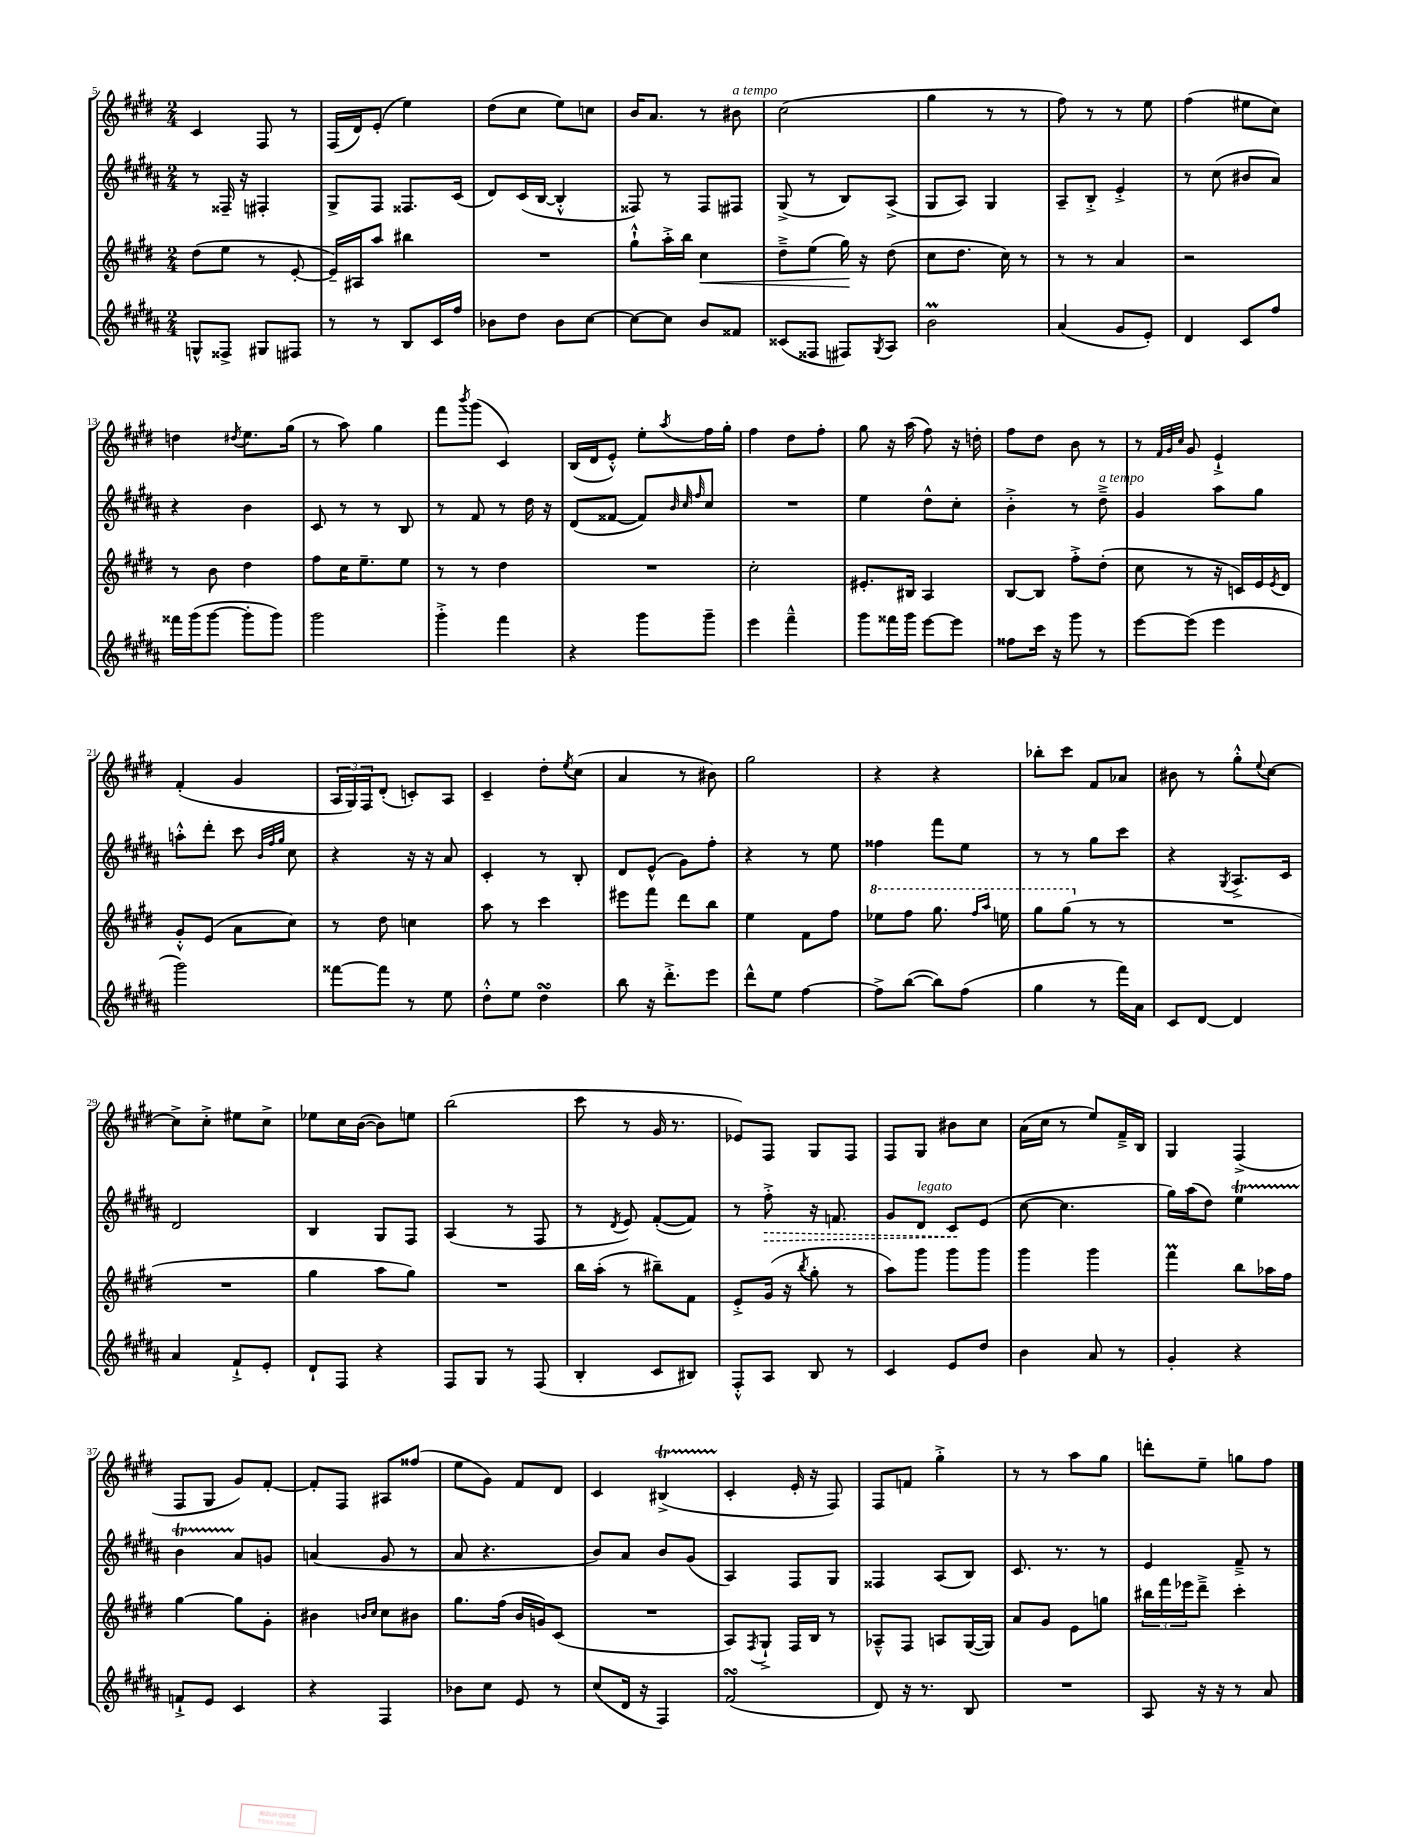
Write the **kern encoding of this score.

**kern	**kern	**kern	**kern
*staff4	*staff3	*staff2	*staff1
*clefG2	*clefG2	*clefG2	*clefG2
*k[f#c#g#d#a#]	*k[f#c#g#d#]	*k[f#c#g#d#a#]	*k[f#c#g#d#]
*M2/4	*M2/4	*M2/4	*M2/4
8G^^/L	(8dd#\L	8r	4c#/
8F##^/J	8ee\J	16F##~/	.
.	.	16r	.
8G#/L	8r	4F#'/	8F#/
8F#/J	[8e'/	.	8r
=	=	=	=
8r	16e~/]LL)	8G#^/L	(16F#/LL
.	16A#/J	.	16d#/J)
8r	8aa/J	8F#/J	(8e'/J
8B/L	4bb#\	8.F##/L	4ee\)
16c#/L	.	.	.
16ff#/JJ	.	(16c#/Jk	.
=	=	=	=
8b-\L	2r	8d#/L)	(8dd#\L
8dd#\J	.	(16c#/L	8cc#\J
.	.	[16B/JJ	.
8b-\L	.	4B'^^/]	8ee\L)
[8cc#\J	.	.	8cc\J
=	=	=	=
8cc#\_L	8gg#`^^\L	8F##/)	16b/LK
.	.	.	8.a/J
8cc#\]J	16aa'^\L	8r	.
.	16bb\JJ	.	.
8b/L	4cc#\	8F##/L	8r
8f##/J	.	8F#/J	8b#\
=	=	=	=
(8c##/L	8dd#~^\L	(8G#^/	(2cc#\
8F##/J	(8ee\J	8r	.
8F#/L)	16gg#\)	8B/L)	.
.	16r	.	.
8qG#/	.	.	.
8A#/J	(8dd#\	(8A#^/J	.
=	=	=	=
2b\	8cc#\L	8G#/L	4gg#\
.	8.dd#\J	8A#/J)	.
.	.	4G#/	8r
.	16cc#\)	.	.
.	8r	.	8r
=	=	=	=
(4a#/	8r	8A#~/L	8ff#\)
.	8r	8B'^/J	8r
8g#/L	4a/	4e'^/	8r
8e'/J)	.	.	8ee\
=	=	=	=
4d#/	2r	8r	(4ff#\
.	.	(8cc#\	.
8c#/L	.	8b#/L	8ee#\L
8ff#/J	.	8a#/J)	8cc#\J)
=	=	=	=
16fff##\LL	8r	4r	4dd\
(16ggg#\J	.	.	.
[8ggg#\J	8b\	.	.
.	.	.	8qdd#/
8ggg#'\]L	4dd#\	4b\	8.ee\L
8ggg#\J)	.	.	.
.	.	.	(16gg#\Jk
=	=	=	=
2ggg#\	8ff#\L	8c#/	8r
.	16cc#\K	8r	8aa\)
.	8.ee~\	.	.
.	.	8r	4gg#\
.	8ee\J	8B/	.
=	=	=	=
4ggg#'^\	8r	8r	8fff#\L
.	.	.	8qbbb/
.	8r	8f#/	(8ggg#\J
4fff#\	4dd#\	8r	4c#/)
.	.	16dd#\	.
.	.	16r	.
=	=	=	=
4r	2r	(8d#/L	(16B/LL
.	.	.	16d#/J
.	.	[8f##/J	8e'^^/J)
8ggg#\L	.	8f##/]L)	8ee'\L
.	.	32qqb/	.
.	.	32qqcc#/	.
.	.	32qqff#/	8qaa/
8ggg#~\J	.	8cc#/J	16ff#\L
.	.	.	16gg#'\JJ
=	=	=	=
4eee\	2cc#'\	2r	4ff#\
4fff#~^^\	.	.	8dd#\L
.	.	.	8ff#'\J
=	=	=	=
8ggg#\L	8.e#'/L	4ee\	8gg#\
16fff##\L	.	.	16r
16ggg#\JJ	16B#/Jk	.	(16aa\
[8eee\L	4A/	8dd#^^\L	8ff#\)
8eee\]J	.	8cc#'\J	16r
.	.	.	16dd'\
=	=	=	=
8ff##\L	[8B/L	4b'^\	8ff#\L
16ccc#\Jk	8B/]J	.	8dd#\J
16r	.	.	.
8ggg#\	8ff#'^\L	8r	8b\
8r	(8dd#'\J	8dd#~^\	8r
=	=	=	=
[8eee\L	8cc#\	4g#/	8r
.	.	.	32qqf#/LLL
.	.	.	32qqg#/
.	.	.	32qqcc#/JJJ
(8eee\]J	8r	.	8g#/
4eee\	16r	8aa#\L	4e`^/
.	16c/LL)	.	.
.	16e/	8gg#\J	.
.	8qe/	.	.
.	16d#/JJ	.	.
=	=	=	=
2ggg#\)	8g#'^^/L	8aa'^^\L	(4f#'/
.	(8e/J	8ddd#'\J	.
.	8a\L	8ccc#\	4g#/
.	.	32qqb/LLL	.
.	.	32qqff#/	.
.	.	32qqgg#/JJJ	.
.	8cc#\J)	8cc#\	.
=	=	=	=
[8fff##\L	8r	4r	24A/LL
.	.	.	24G#/)
.	.	.	24F#/J
8fff##\]J	8dd#\	.	(8d#'/J
8r	4cc\	16r	8c'/L)
.	.	16r	.
8ee\	.	8a#/	8A/J
=	=	=	=
8dd#'^^\L	8aa\	4c#'/	4c#~/
8ee\J	8r	.	.
4dd#\	4ccc#\	8r	8dd#'\L
.	.	.	8qee/
.	.	8B'/	(8cc#\J
=	=	=	=
8bb\	8eee#\L	8d#/L	4a/
16r	8fff#\J	(8e^^/J	.
8.ddd#'^\L	.	.	.
.	8ddd#\L	8g#\L)	8r
8eee\J	8bb\J	8ff#'\J	8b#\)
=	=	=	=
8ddd#^^\L	4ee\	4r	2gg#\
8ee\J	.	.	.
[4ff#\	8f#\L	8r	.
.	8ff#\J	8ee\	.
=	=	=	=
8ff#^\]L	8eee-\L	4ff##\	4r
([8bb\J	8fff#\J	.	.
8bb\]L)	8.ggg#\	8fff#\L	4r
(8ff#\J	.	8ee\J	.
.	16qqfff#/LL	.	.
.	16qqaaa/JJ	.	.
.	16eee\	.	.
=	=	=	=
4gg#\	8ggg#\L	8r	8bb-'\L
.	(8ggg#\J	8r	8ccc#\J
8r	8r	8gg#\L	8f#/L
16fff#\LL)	8r	8ccc#\J	8a-/J
16a#\JJ	.	.	.
=	=	=	=
8c#/L	2r	4r	8b#\
[8d#/J	.	.	8r
.	.	8qG#/	.
4d#/]	.	8.A#^/L	8gg#'^^\L
.	.	.	8qqee/
.	.	.	[8cc#\J
.	.	16c#/Jk	.
=	=	=	=
4a#/	2r	2d#/	8cc#^\]L
.	.	.	8cc#'^\J
8f#`^/L	.	.	8ee#\L
8e'/J	.	.	8cc#^\J
=	=	=	=
8d#`/L	4gg#\	4B/	8ee-\L
8F#/J	.	.	16cc#\L
.	.	.	([16b\JJ
4r	8aa\L	8G#/L	8b\]L)
.	8gg#\J)	8F#/J	8ee\J
=	=	=	=
8F#/L	2r	(4A#/	(2bb\
8G#/J	.	.	.
8r	.	8r	.
(8F#/	.	8F#/	.
=	=	=	=
4B'/	16bb\LL	8r	8ccc#\
.	(16aa'\JJ	.	.
.	.	8qd#/	.
.	8r	8e/)	8r
8c#/L	8bb#~\L)	([8f#'/L	16g#/
.	.	.	8.r
8B#/J)	8f#\J	8f#/]J)	.
=	=	=	=
8F#'^^/L	8e'^/L	8r	8e-/L)
8A#/J	(16g#/Jk	8ff#'^\	8F#/J
.	16r	.	.
.	8qbb/	.	.
8B/	8gg#'\	16r	8G#/L
.	.	8.f/	.
8r	8r	.	8F#/J
=	=	=	=
4c#/	8aa\L)	8g#/L	8F#/L
.	8ggg#\J	8d#/J	8G#/J
8e/L	8ggg#\L	8c#/L	8b#\L
8dd#/J	8ggg#\J	(8e/J	8cc#\J
=	=	=	=
4b\	4ggg#\	[8cc#\	(16a\LL
.	.	.	16cc#\JJ
.	.	4.cc#\]	8r
8a#/	4ggg#\	.	8ee/L)
8r	.	.	16f#~^/L
.	.	.	16B/JJ
=	=	=	=
4g#'/	4fff#\	16gg#\LL)	4G#/
.	.	(16aa#\J	.
.	.	8dd#\J)	.
4r	8bb\L	4ee\	(4F#^/
.	16aa-\L	.	.
.	16ff#\JJ	.	.
=	=	=	=
8f`^/L	[4gg#\	4b\	8F#/L
8e/J	.	.	8G#/J
4c#/	8gg#\]L	8a#/L	8g#/L)
.	8g#'\J	8g/J	[8f#'/J
=	=	=	=
4r	4b#\	(4a/	8f#'/]L
.	.	.	8F#/J
.	16qqb/LL	.	.
.	16qqcc#/JJ	.	.
4F#/	8cc#\L	8g#/	8A#/L
.	8b#\J	8r	(8ff##/J
=	=	=	=
8b-\L	8.gg#\L	8a#/	8ee\L
8cc#\J	.	4.r	8g#\J)
.	(16ff#\Jk	.	.
8e/	16b/LL	.	8f#/L
.	16g/J)	.	.
8r	(8c#/J	.	8d#/J
=	=	=	=
(8cc#/L	2r	8b/L)	4c#/
16d#/Jk	.	8a#/J	.
16r	.	.	.
4F#/)	.	8b/L	(4B#^/
.	.	(8g#/J	.
=	=	=	=
(2f#/	8A/L)	4A#/)	4c#'/
.	8qF#/	.	.
.	8G#`^/J	.	.
.	16F#/LL	8F#/L	16e'/
.	16B/JJ	.	16r
.	8r	8G#/J	8F#/)
=	=	=	=
8d#/)	8A-~^^/L	4F##/	8F#/L
16r	8F#/J	.	8f/J
8.r	.	.	.
.	8A/L	(8A#/L	4gg#'^\
8B/	([16G#/L	8B/J)	.
.	16G#/]JJ)	.	.
=	=	=	=
2r	8a/L	8.c#/	8r
.	8g#/J	.	8r
.	.	8.r	.
.	8e\L	.	8aa\L
.	8gg\J	8r	8gg#\J
=	=	=	=
8A#/	24bb#\LL	4e/	8ddd'\L
.	24fff#\	.	.
.	24eee-\J	.	.
16r	8ddd#~^\J	.	8ee~\J
16r	.	.	.
8r	4ccc#'\	8f#~^/	8gg\L
8a#/	.	8r	8ff#\J
==	==	==	==
*-	*-	*-	*-
